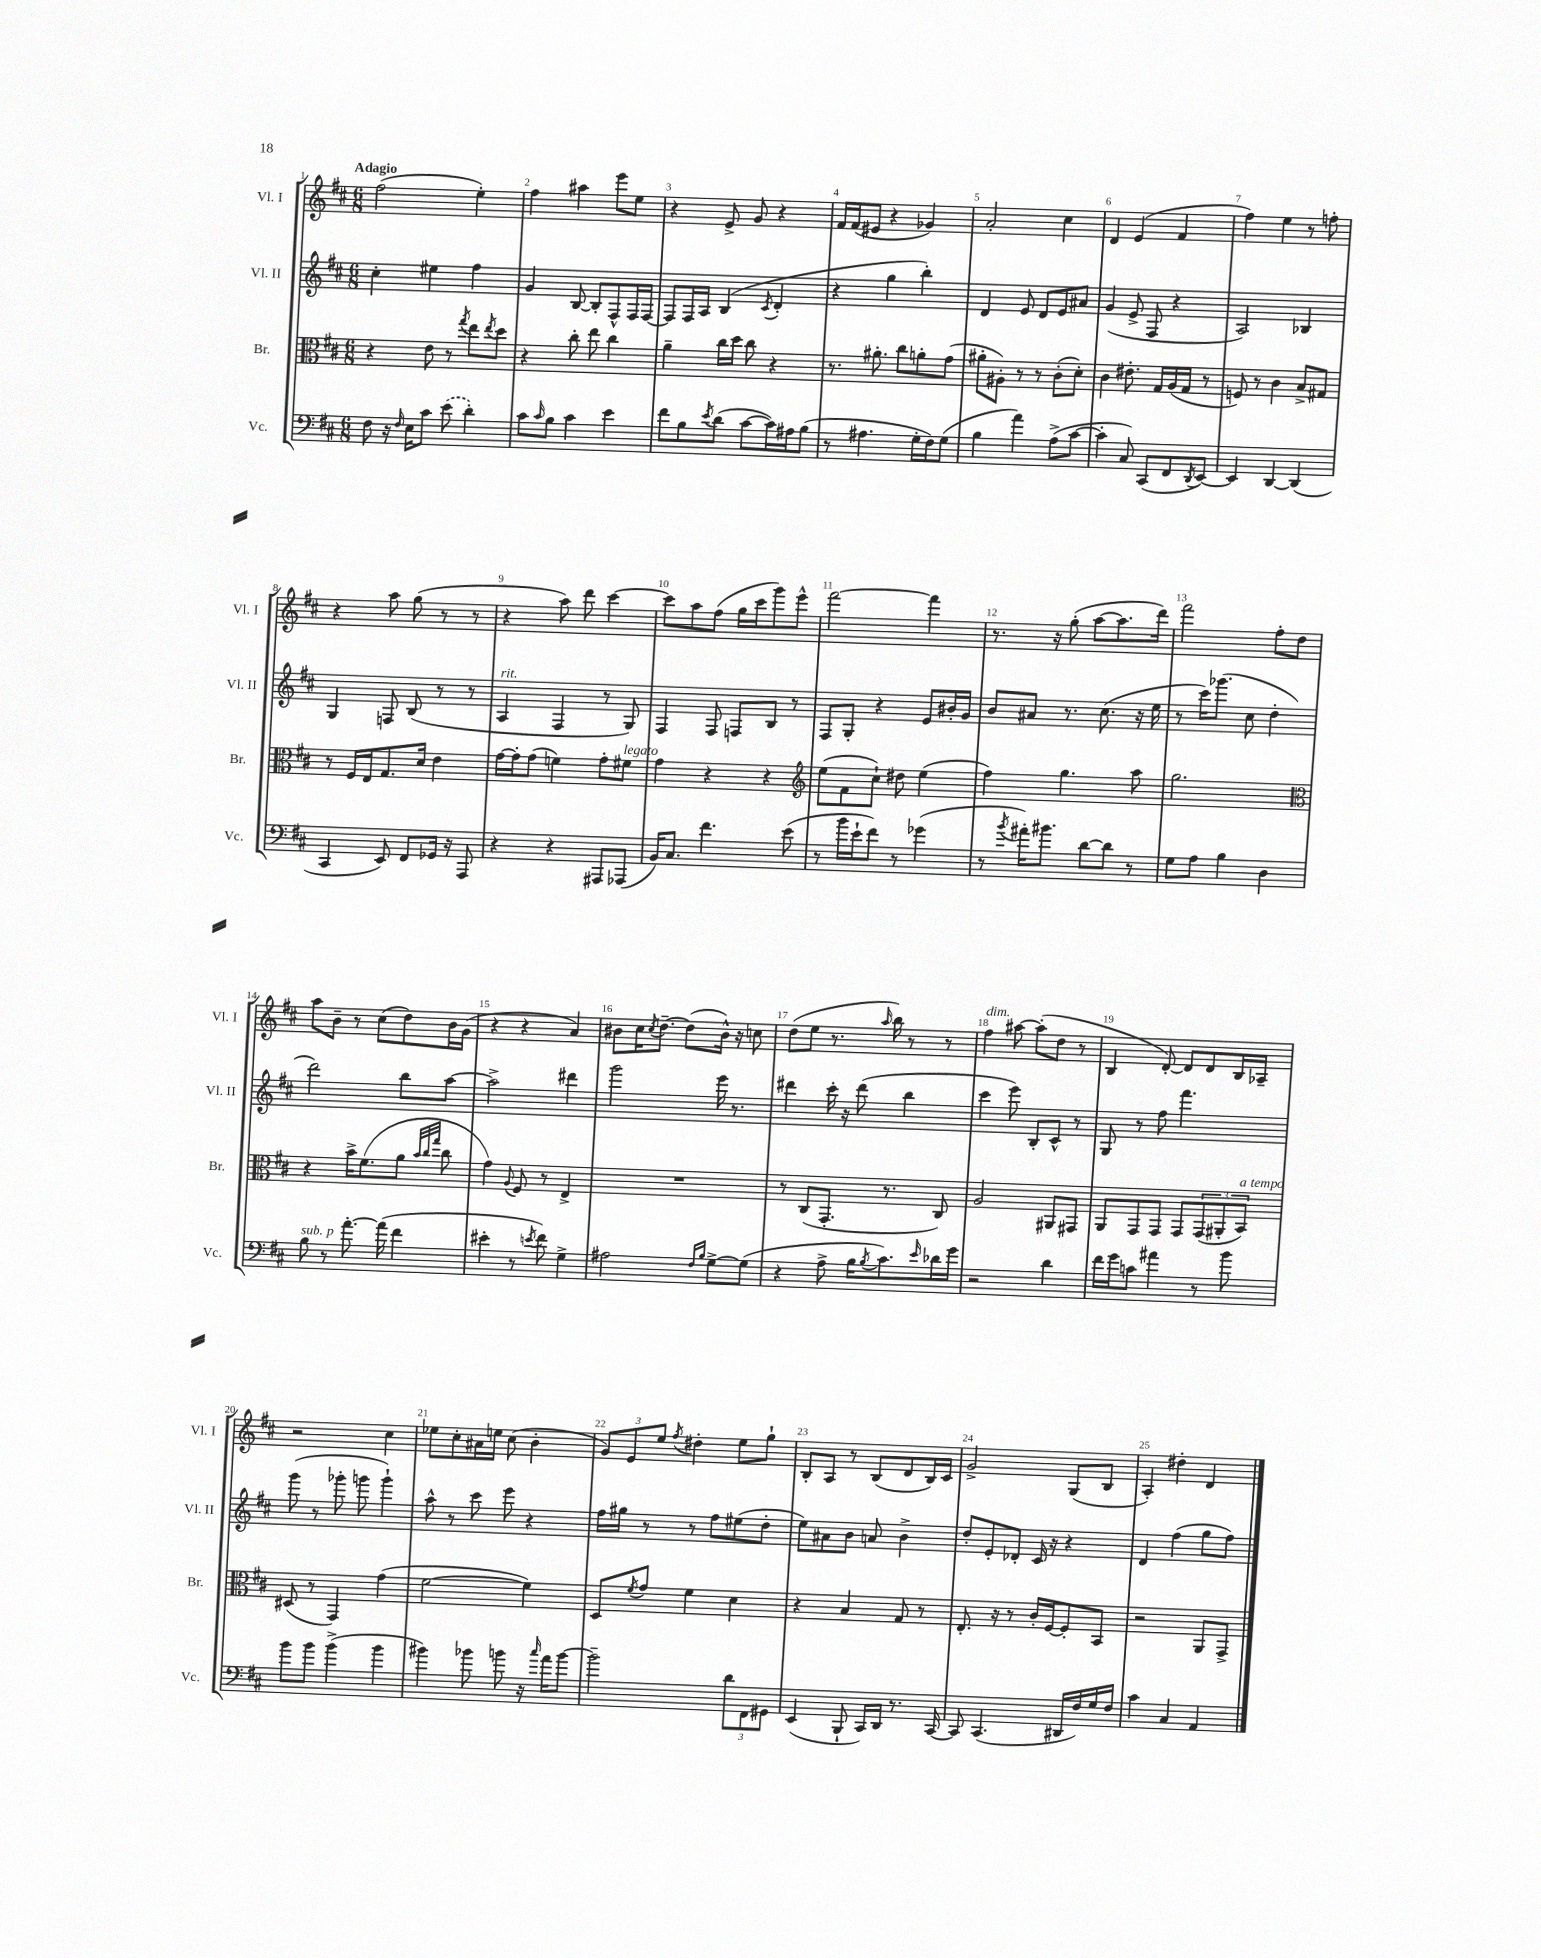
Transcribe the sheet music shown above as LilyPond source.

<<
\new StaffGroup <<
\new Staff = "s0" \with { instrumentName = "Vl. I" shortInstrumentName = "Vl. I" } {
    \clef treble \key d \major \numericTimeSignature \time 6/8 \tempo "Adagio"
    fis''2( e''4-.) |
    fis''4 ais''4 e'''8 e''8 |
    r4 e'8-> g'8 r4 |
    fis'16 fis'16( eis'8 r4 ges'4) |
    a'2-. cis''4 |
    d'4 e'4( fis'4 |
    fis''4) e''4 r8 f''8-. |
    r4 a''8 g''8( r8 r8 |
    r4 a''8) d'''8 cis'''4~ |
    cis'''8 a''8 fis''8( g''16 cis'''16 g'''8) e'''8-^ |
    fis'''2~ fis'''4 |
    r8. r16 g''8-.( a''8~ a''8. d'''16) |
    fis'''2 fis''8-. d''8 |
    a''8 b'8-- r8 cis''8( d''8) b'16 g'16( |
    r4 r4 a'4) |
    bis'8 cis''16 \acciaccatura { cis''8 } d''8.~-- d''8( bis'16-^) r16 c''8 |
    d''8( e''8 r8. \grace { a''16 } b''16) r8 r8 |
    fis''4^\markup { \italic "dim." } ais''8~ ais''8-.( d''8 r8 |
    b4 d'8~-.) d'8 d'8 b16 aes16-- |
    r2 cis''4 |
    ees''8 cis''8-. ais'16 e''16 cis''8( b'4-. |
    \tuplet 3/2 { g'8) e'8 e''8 } \acciaccatura { fis''8 } dis''4-. e''8 g''8-! |
    b8-. a8 r8 b8( d'8 b16) cis'16 |
    g'2-> g8( b8 |
    a4-.) dis''4-. d'4 \bar "|." |
}
\new Staff = "s1" \with { instrumentName = "Vl. II" shortInstrumentName = "Vl. II" } {
    \clef treble \key d \major \numericTimeSignature \time 6/8
    cis''4-. eis''4 fis''4 |
    g'4 b8~ b8-. fis8-^ fis16 fis16~ |
    fis8 fis16 a16 b4( \acciaccatura { cis'8 } d'4-. |
    r4 g''4 b''4-.) |
    d'4 e'8 d'8 e'8 ais'8 |
    g'4( e'8-> fis8 r4 |
    a2) bes4 |
    g4 f8 b8( r8 r8 |
    a4^\markup { \italic "rit." } fis4 r8 g8) |
    fis4 fis8 f8 b8 r8 |
    fis8 g8-. r4 e'8 bis'16-. g'16 |
    b'8 ais'8 r8. cis''8.( r16 e''16 |
    r8 cis'''16) ges'''8.( cis''8 d''4-. |
    d'''2) b''8 a''8~ |
    a''2-> dis'''4 |
    g'''2 e'''16 r8. |
    dis'''4 cis'''16-. r16 dis'''8( b''4 |
    cis'''4 e'''8) b8-. cis'8-^ r8 |
    g8 r8 fis''8 fis'''4. |
    g'''8( r8 ges'''8-. g'''8 g'''4-!) |
    a''8-^ r8 cis'''8 e'''8 r4 |
    fis''16 gis''16 r8 r8 fis''8 eis''8( d''8-. |
    e''8) ais'8 b'8 a'8 b'4-> |
    d''8-. e'8-. des'8-. cis'16 r16 r4 |
    d'4 fis''4( g''8 fis''8) \bar "|." |
}
\new Staff = "s2" \with { instrumentName = "Br." shortInstrumentName = "Br." } {
    \clef alto \key d \major \numericTimeSignature \time 6/8
    r4 e'8 r8 \acciaccatura { g''8 } e''8 \acciaccatura { e''8 } d''8 |
    r4 cis''8-. e''8 cis''4 |
    a'4-- cis''16 d''16 cis''8 r4 |
    r8. ais'8.-. cis''8 a'8-. g'8( |
    ais'8-. ais8-.) r8 r8 cis'8-.( d'8-.) |
    cis'4 eis'8.-. g16 a16( g16 r8 |
    f8) r8 cis'4 b8-> gis8 |
    r8 fis16 e16 g8. d'16 e'4 |
    g'16~ g'16-. g'8( f'4) g'8-. fis'8^\markup { \italic "legato" } |
    g'4 r4 r4 |
    \clef treble e''8( fis'8 cis''8-!) dis''8 e''4( |
    fis''4) g''4. a''8 |
    g''2. |
    \clef alto r4 b'16-> fis'8.( a'8 \grace { b'32 cis''32 g''32 } cis''8 |
    g'4) \appoggiatura { a8 } fis8 r8 e4-> |
    R2. |
    r8 cis8( g,8.-. r8. cis8) |
    a2 ais,8 gis,8 |
    a,8 g,8 g,8 g,8 \tuplet 3/2 { g,8( ais,8-. b,8^\markup { \italic "a tempo" }) } |
    dis8( r8 g,4) g'4( |
    fis'2~ fis'4) |
    d8 \acciaccatura { fis'8 } g'8 fis'4 d'4 |
    r4 b4 g8 r8 |
    e8.-. r16 r8 cis'16-. fis16~ fis8-. b,8 |
    r2 a,8 g,8-> \bar "|." |
}
\new Staff = "s3" \with { instrumentName = "Vc." shortInstrumentName = "Vc." } {
    \clef bass \key d \major \numericTimeSignature \time 6/8
    fis8 r16 \grace { fis16 } e16 cis'8 \once \slurDashed e'8( d'4-.) |
    cis'8 \grace { cis'16 } b8 cis'4 e'4 |
    fis'8 b8 \acciaccatura { e'8 } d'8( cis'8~ cis'16) ais16 b8( |
    r8 ais4. g16-. fis16) g8( |
    b4 a'4) a8->( cis'8~ |
    cis'4-. cis8) cis,8( fis,8 \acciaccatura { d,8 } e,8~) |
    e,4 d,4~ d,4( |
    cis,4 e,8) fis,8 ges,16 r16 a,,8 |
    r4 r4 ais,,8 aes,,8( |
    b,16) cis8. fis'4. e'8( |
    r8 b'16 e'16-! fis'8) r8 ges'4( |
    r8 \acciaccatura { b'8 } ais'16-.) bis'8. d'8~ d'8 r8 |
    g8 a8 b4 d4 |
    b8^\markup { \italic "sub. p" } r8 a'8.~-. a'16( fis'4 |
    eis'4-. r8 \acciaccatura { e'8 } fis'8) g4-> |
    ais2 \grace { fis16 b16 } g8~-> g8( |
    r4 a8-> b16 \acciaccatura { b8 } cis'8.) \grace { e'16 } des'16 g'16 |
    r2 d'4 |
    fis'16 g'16 c'8 ais'4 r8 b'8 |
    b'8 b'8 b'4->( b'4 |
    bis'4) bes'8 b'8 r16 \grace { cis''16 } a'16 b'8~ |
    b'2-- \tuplet 3/2 { d'8 fis,8 gis,8 } |
    e,4( b,,8-! cis,16) d,16 r8. cis,16~ |
    cis,8 cis,4.( dis,16 fis16) g16 fis16 |
    cis'4 cis4 a,4 \bar "|." |
}
>>
>>
\layout { \context { \Score \override BarNumber.break-visibility = ##(#f #t #t) barNumberVisibility = #all-bar-numbers-visible } }
